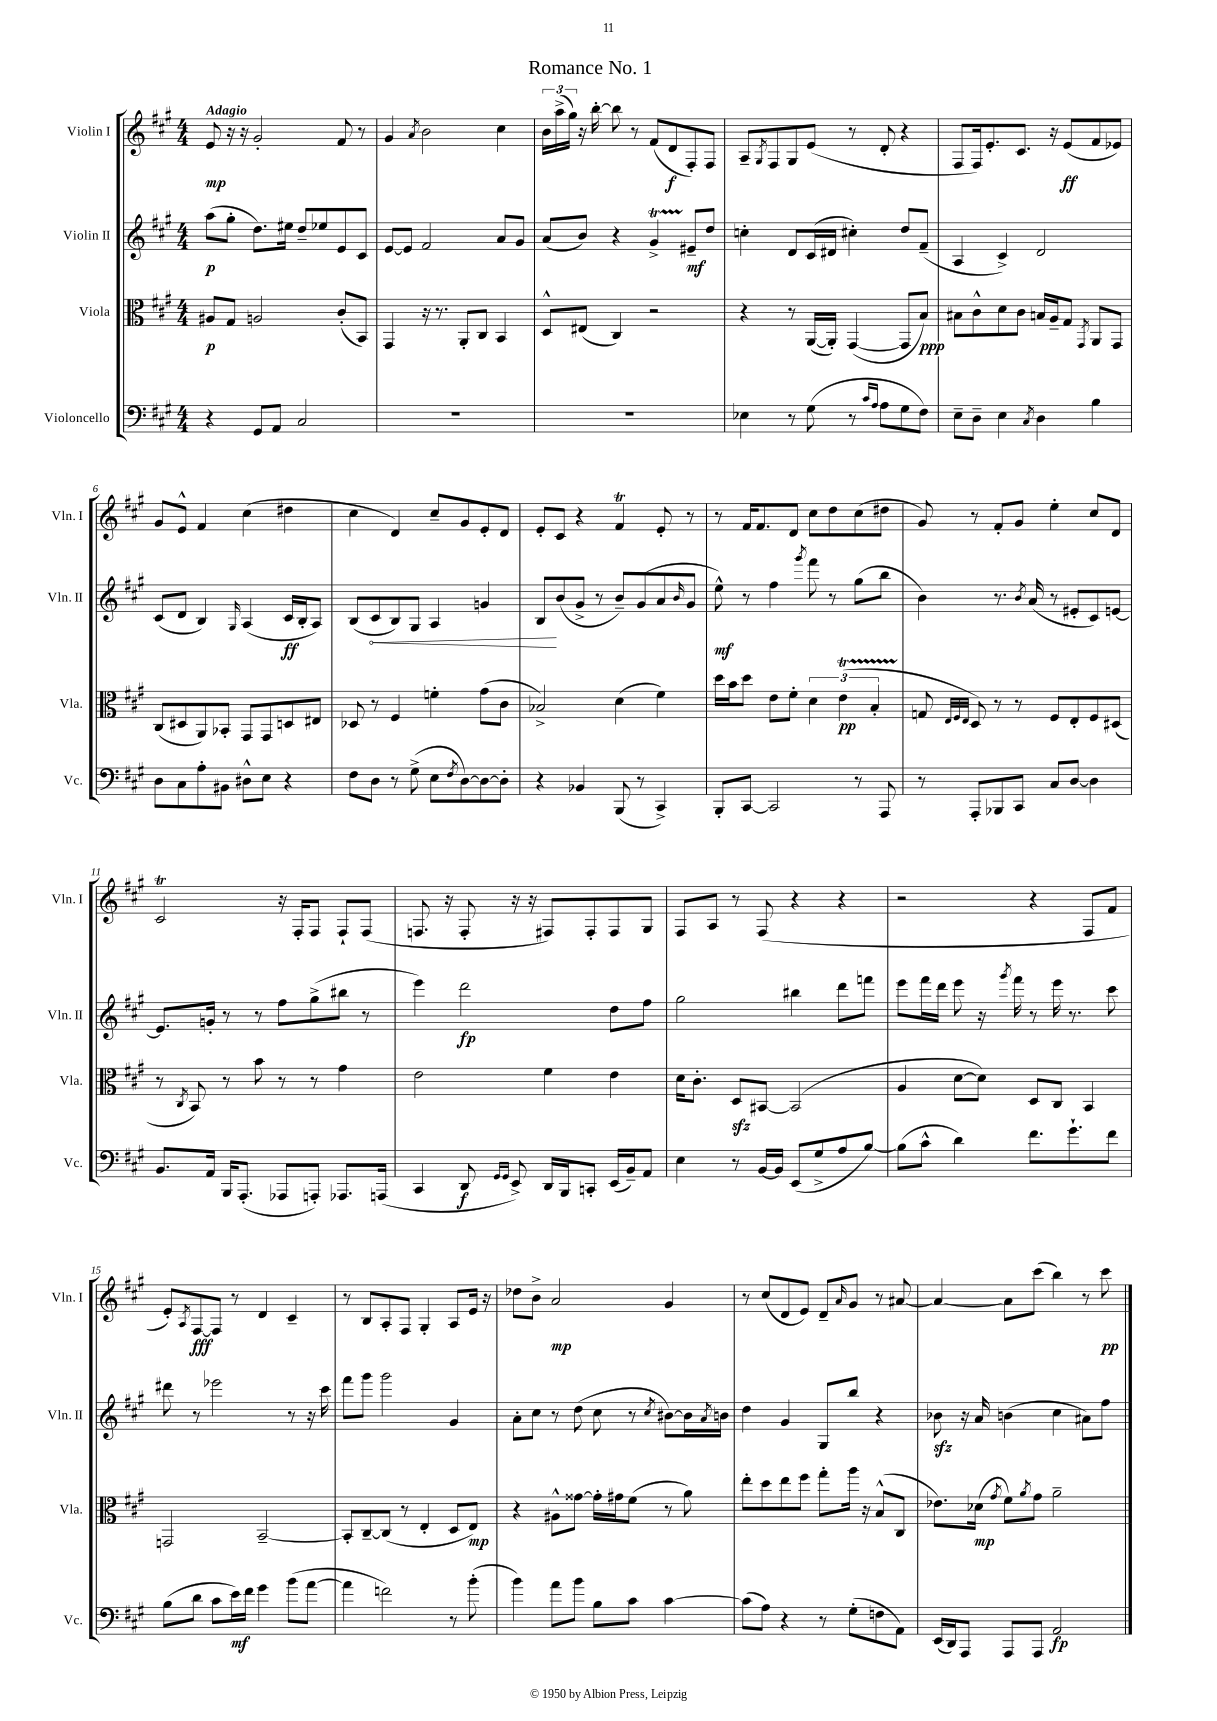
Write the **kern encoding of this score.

**kern	**kern	**kern	**kern
*staff4	*staff3	*staff2	*staff1
*clefF4	*clefC3	*clefG2	*clefG2
*k[f#c#g#]	*k[f#c#g#]	*k[f#c#g#]	*k[f#c#g#]
*M4/4	*M4/4	*M4/4	*M4/4
4r	8A#	(8aa	8e
.	8G#	8gg#'	16r
.	.	.	16r
8GG#	2A	8.dd)	2g#'
8AA	.	.	.
.	.	16ee#	.
2C#	.	8dd~	.
.	.	8ee-	.
.	(8c#'	8e	8f#
.	8BB)	8c#	8r
=	=	=	=
1r	4GG#	[8e	4g#
.	.	8e]	.
.	.	.	8qa
.	16r	2f#	2b
.	8.r	.	.
.	8AA'	.	.
.	8C#	.	.
.	4BB	8a	4cc#
.	.	8g#	.
=	=	=	=
1r	8D^^	(8a	24b
.	.	.	(24aa^
.	.	.	24gg#)
.	(8E#	8b)	16r
.	.	.	[16bb'
.	4C#)	4r	8bb]
.	.	.	8r
.	2r	4g#^	(8f#
.	.	.	8d
.	.	8e#~	8F#')
.	.	8dd	8F#
=	=	=	=
4E-	4r	4cc'	8A~
.	.	.	8qG#
.	.	.	8F#
8r	8r	8d	8G#
(8G#	([16AA	(16c#	(8e
.	16AA'])	16d#	.
8r	([4GG#	4cc#')	8r
16qqc#	.	.	.
16qqA	.	.	.
8A	.	.	8d'
8G#	8GG#]	8dd	4r
8F#)	8B)	(8f#~	.
=	=	=	=
8E~	8B#	4A	8F#
8D~	8c#^^	.	16F#)
.	.	.	8.e'
4E	8d	4c#^)	.
.	8c#	.	8.c#
8qC#	.	.	.
4D	16B	2d	.
.	16A~	.	16r
.	8G#	.	(8e
.	8qGG#	.	.
4B	8AA	.	8f#
.	8GG#	.	8e-)
=	=	=	=
8D	(8C#	(8c#	8g#
8C#	8D#	8d	8e^^
8A'	8AA)	4B)	4f#
8BB#	8BB-'	.	.
.	.	16qqG#	.
8D#^^	8GG#	(4A	(4cc#
8E	8GG#	.	.
4r	8D	16c#	4dd#
.	.	16B'	.
.	8E#	8A)	.
=	=	=	=
8F#	8D-	(8B	4cc#
8D	8r	8c#	.
8r	4F#	8B)	4d)
(8G#^	.	8G#	.
8E	4f'	4A	8cc#~
8qF#	.	.	.
[8D)	.	.	8g#
8D_	(8g#	4g	8e'
8D']	8c#	.	8d
=	=	=	=
4r	2B-^)	8B	8e'
.	.	(8b	8c#
4BB-	.	8g#^	4r
.	.	8r	.
(8BBB	(4d	8b~)	4f#
8r	.	(8g#	.
4CC#^)	4f#)	8a	8e'
.	.	16qqb	.
.	.	8g#	8r
=	=	=	=
8BBB'	16dd	8ee^^)	8r
.	16b	.	.
[8CC#	8dd	8r	16f#
.	.	.	8.f#
2CC#]	8e	4ff#	.
.	8f#'	.	8d
.	.	8qggg#	.
.	6d	8fff#	8cc#
.	.	8r	8dd
.	(6e	.	.
8r	.	(8gg#	(8cc#
.	6B'	.	.
8AAA	.	8bb	8dd#
=	=	=	=
8r	8G	4b)	8g#)
.	32qqE	.	.
.	32qqF#	.	.
.	32qqE	.	.
8AAA'	8D)	.	8r
8BBB-	8r	8.r	8f#'
8CC#	8r	.	8g#
.	.	8qb	.
.	.	(16a	.
8C#	8F#	8r	4ee'
[8D	8E'	8e#'	.
4D]	8F#	8c#)	8cc#
.	(8D#	[8e	8d
=	=	=	=
8.BB	8r	8.e]	2c#
.	8qC#	.	.
.	8BB)	.	.
16AA	.	16g'	.
16BBB	8r	8r	.
(8.AAA'	.	.	.
.	8b	8r	.
8AAA-	8r	8ff#	16r
.	.	.	16F#'
8AAA')	8r	(8gg#^	8F#
8.AAA-	4g#	8bb#	8F#`
.	.	8r	(8F#
(16AAA	.	.	.
=	=	=	=
4CC#	2e	4eee)	8.F
.	.	.	16r
8DD	.	2ddd	8F'
16qqGG#	.	.	.
16qqGG#	.	.	.
8EE^)	.	.	16r
.	.	.	16r
16DD	4f#	.	8F#)
16BBB	.	.	.
8CC'	.	.	8F#'
(16EE	4e	8dd	8F#
16BB~)	.	.	.
8AA	.	8ff#	8G#
=	=	=	=
4E	16d	2gg#	8F#
.	8.c#'	.	.
.	.	.	8A
8r	8D	.	8r
[16BB	[8BB#	.	(8F#
16BB]	.	.	.
(8EE	(2BB#]	4bb#	4r
8G#^	.	.	.
8A	.	8ddd	4r
[8B)	.	8fff	.
=	=	=	=
(8B]	4A	8eee	2r
8c#^^	.	16fff#	.
.	.	16ddd	.
4d)	[8d	8eee	.
.	8d])	16r	.
.	.	8qggg#	.
.	.	16fff#	.
8.f#	8D	8r	4r
.	8C#	16eee	.
8.g#`	.	8.r	.
.	4BB	.	8F#
8f#	.	8ccc#	8f#
=	=	=	=
(8B	2GG	8ddd#	8e')
.	.	.	8qA
8d	.	8r	[8F#
8c#	.	2eee-	8F#]
16e)	.	.	8r
16f#	.	.	.
4g#	[2BB~	.	4d
(8b	.	8r	4c#~
[8a	.	16r	.
.	.	16ccc#	.
=	=	=	=
4a]	8BB']	8fff#	8r
.	[8C#~	8ggg#	8B
2f)	(8C#]	2ggg#	8A'
.	8r	.	8F#
.	4E'	.	4G#'
8r	8D	4g#	8A
(8b'	8E)	.	16e
.	.	.	16r
=	=	=	=
4b)	4r	8a'	8dd-
.	.	8cc#	8b^
8a	8A#^^	8r	2a
8b	[8g##	(8dd	.
8B	16g##']	8cc#	.
.	16g#	.	.
8c#	(8f#	8r	.
.	.	8qcc#	.
[4c#	8r	[8b#)	4g#
.	8a)	16b#]	.
.	.	8qa	.
.	.	16b	.
=	=	=	=
(8c#]	8ee'	4dd	8r
8A)	8dd	.	(8cc#
4r	8ee	4g#	8d
.	8ff#	.	8e)
8r	8gg#'	8G#	8d~
.	.	.	16qqa
(8G#'	16aa	8bb	8g#
.	16r	.	.
8F	(8B^^	4r	8r
8AA)	8C#	.	[8a#
=	=	=	=
(16EE	8.e-)	8b-	4a#_
16DD)	.	.	.
8AAA	.	16r	.
.	(16d-	16a	.
.	8qg#	.	.
8AAA	8f#)	(4b	8a#]
.	8qa	.	.
8AAA	8g#	.	(8ccc#
2AA	2a~	4cc#	4bb)
.	.	8a#)	8r
.	.	8ff#	8ccc#
==	==	==	==
*-	*-	*-	*-
